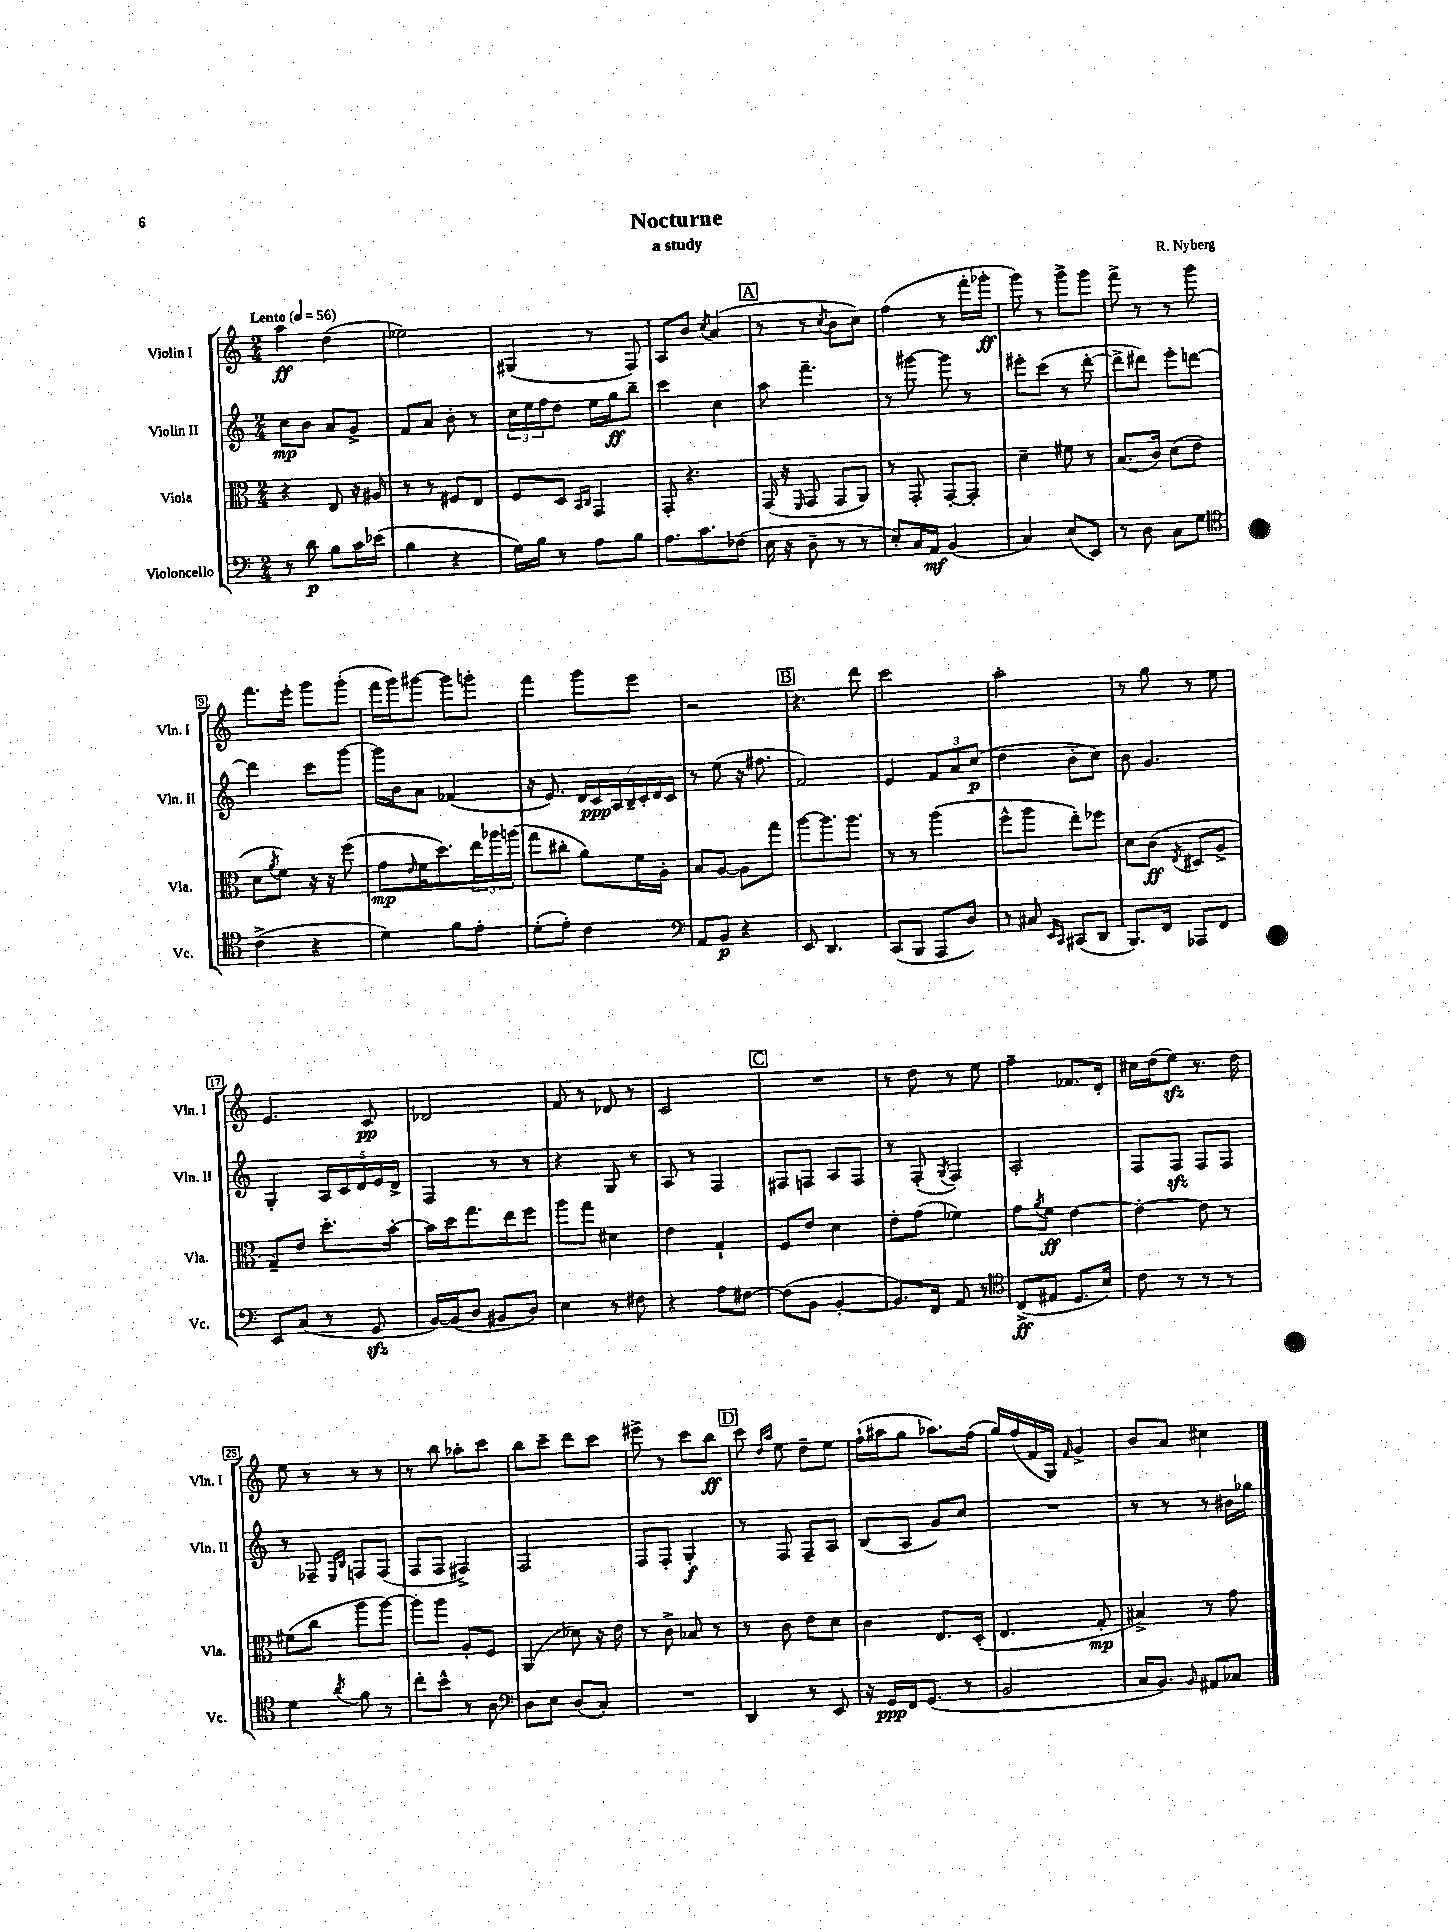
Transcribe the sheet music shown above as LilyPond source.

\header { title = "Nocturne" composer = "R. Nyberg" subtitle = "a study" }
<<
\new StaffGroup <<
\new Staff = "s0" \with { instrumentName = "Violin I" shortInstrumentName = "Vln. I" } {
    \clef treble \key c \major \numericTimeSignature \time 2/4 \tempo "Lento" 4 = 56
    a''4\ff d''4( |
    ees''2) |
    gis4( r8 f8) |
    a8 b'8 \acciaccatura { c''8 } a'4( |
    \mark \markup { \box "A" } r8 r8 \acciaccatura { c''8 } b'8 c''8) |
    f''4( r8 f'''16-. ges'''16-.\ff |
    g'''8) r8 g'''8-> g'''8 |
    f'''8-> r8 r8 g'''8 |
    f'''8. e'''16-. g'''8 g'''8-.( |
    f'''16 g'''16) gis'''8~ gis'''8 g'''8-. |
    f'''4 g'''8 e'''8 |
    r2 |
    \mark \markup { \box "B" } r4. d'''8 |
    c'''2 |
    a''2-. |
    r8 g''8 r8 e''8 |
    e'4. c'8\pp |
    des'2 |
    f'8 r8 des'8 r8 |
    c'2 |
    \mark \markup { \box "C" } R2 |
    r8 d''8 r8 e''8 |
    f''4-- fes'8. d'16-. |
    cis''16 d''16( e''8\sfz) r8. d''16 |
    e''8 r8 r8 r8 |
    r8 b''8 aes''8-. c'''8 |
    b''8 c'''8-- d'''8 c'''8 |
    eis'''8-> r8 c'''8 b''8\ff |
    \mark \markup { \box "D" } c'''8 \grace { d''16 a''16 } e''8 d''8-- e''8 |
    f''16-!( ais''16 g''8 aes''8.) f''16( |
    g''16) f''16( f'16 g16) \grace { f'16 } g'4-> |
    b'8 a'8 cis''4 \bar "|." |
}
\new Staff = "s1" \with { instrumentName = "Violin II" shortInstrumentName = "Vln. II" } {
    \clef treble \key c \major \numericTimeSignature \time 2/4
    c''8\mp b'8 a'8 g'8-> |
    f'8 a'8 b'8-. r8 |
    \tuplet 3/2 { c''16 e''16 f''16 } d''8 e''16 g''16\ff b''8-- |
    c'''4 c''4 |
    \mark \markup { \box "A" } a''8 f'''4.-- |
    r8 gis'''8~ gis'''8 r8 |
    eis'''8-. c'''8( r8 d'''8~-. |
    d'''8-> dis'''8) e'''8-. d'''8~ |
    d'''4 c'''8 g'''8~ |
    g'''16 b'16 a'8 fes'4( |
    r16 e'8.) \tuplet 7/4 { d'16 c'16\ppp a16 b16-- c'16-. d'16 c'16 } |
    r8 e''8( r16 fis''8. |
    \mark \markup { \box "B" } f'2) |
    e'4 \tuplet 3/2 { f'8 a'8 c''8\p( } |
    d''4 b'8-. c''8) |
    b'8 g'4. |
    g4-. \tuplet 5/4 { a16 c'16 d'16 e'16 d'16-> } |
    f4 r8 r8 |
    r4 g8 r8 |
    a8 r8 f4 |
    \mark \markup { \box "C" } fis8 f8 a8 f8 |
    r8 f8-.( \acciaccatura { g8 } f4) |
    a2-. |
    f8 f8\sfz f8 f8 |
    r8 fes8-- \grace { e16 b16 } f8 f8( |
    f8 f8 fis4->) |
    f2 |
    f8 f8-. g4-.\f |
    \mark \markup { \box "D" } r8 f8 f8-- a8 |
    b8( a8 g'8) c''8 |
    R2 |
    r8 r8 r8 bis'16 ges''16 \bar "|." |
}
\new Staff = "s2" \with { instrumentName = "Viola" shortInstrumentName = "Vla." } {
    \clef alto \key c \major \numericTimeSignature \time 2/4
    r4 e8 r16 ais16 |
    r8 r8 fis8 e8 |
    f8 d8 \grace { b,16 c16 } g,4 |
    g,8-. r4. |
    \mark \markup { \box "A" } g,16( r16 \grace { f,16 } g,8 g,8 a,8) |
    r8 g,8-. g,8~-. g,8-. |
    d'4-- fis'8 r8 |
    b8.( c'16) d'8( e'8 |
    d'8 \acciaccatura { a'8 } f'8) r16 r16 f''8( |
    g'8\mp \grace { e'16 } f'16 d''8.) \tuplet 3/2 { e''16 aes''16 a''16( } |
    g''8 cis''8-. a'8) f'16 a16-. |
    b8 a8~ a8 g''8 |
    \mark \markup { \box "B" } a''8~ a''8. a''8. |
    r8 r8 a''4( |
    f''8-^ a''8 e''8-.) fes''8 |
    d'8 c'8\ff( \acciaccatura { e8 } dis8 a8-> |
    g8--) e'8 d''8.-. b'16~-. |
    b'16 d''16 g''8. e''16 f''8 |
    a''8 g''8 dis'4 |
    e'4 g4-! |
    \mark \markup { \box "C" } f8 e'8 d'4 |
    e'8-. g'8( fes'4) |
    g'8 \acciaccatura { a'8 } f'8\ff e'4~ |
    e'4~-. e'8 r8 |
    fis'8( c''8 a''8 a''8~) |
    a''8-. a''8 a8-. f8 |
    a,4( des'8) r16 e'16 |
    r8 c'8-> bes8 r8 |
    \mark \markup { \box "D" } r8 c'8 e'8 d'8 |
    c'4 e8. d16-.( |
    e4. g8-.\mp |
    bis4->) r8 g'8 \bar "|." |
}
\new Staff = "s3" \with { instrumentName = "Violoncello" shortInstrumentName = "Vc." } {
    \clef bass \key c \major \numericTimeSignature \time 2/4
    r8 d'8\p b8 c'16 ees'16( |
    b4 r4 |
    g16) b16 r8 a8 b8 |
    a8. c'8. fes8( |
    \mark \markup { \box "A" } e16 r16 d8-- r8 r8 |
    e8-.) c16 a,16\mf b,4( |
    c4) e8( e,8) |
    r8 d8 c8 g8 |
    \clef tenor c'4->( r4 |
    d'4) f'8 e'8-. |
    d'8-.( e'8-.) c'4 |
    \clef bass a,8 b,8\p r4 |
    \mark \markup { \box "B" } e,8 d,4. |
    c,8( b,,8 a,,8 d8) |
    r8 cis8 \grace { e,16 c,16 } cis,8( d,8 |
    b,,8.) f,16 aes,,8 f,8 |
    e,8 c8( r8 g,8\sfz |
    b,16~) b,16( d8 bis,8 d8) |
    e4 r8 fis8 |
    r4 a8 fis8~ |
    \mark \markup { \box "C" } fis8( b,8 b,4~-. |
    b,8.) f,16 a,8 r8 |
    \clef tenor c8->\ff( eis8 d8. b16) |
    c'8 r8 r8 r8 |
    d'4 \acciaccatura { a'8 } f'8 r8 |
    c''8-. b'8-^ r8 a8 |
    \clef bass d8 e8 d8( c8-.) |
    R2 |
    \mark \markup { \box "D" } d,4 r8 e,8 |
    r16 g,16\ppp f,16 g,8.( r8 |
    b,2 |
    c16 b,8.) \grace { b,16 } ais,8 ces8 \bar "|." |
}
>>
>>
\layout { \context { \Score \override BarNumber.stencil = #(make-stencil-boxer 0.1 0.3 ly:text-interface::print) } }
